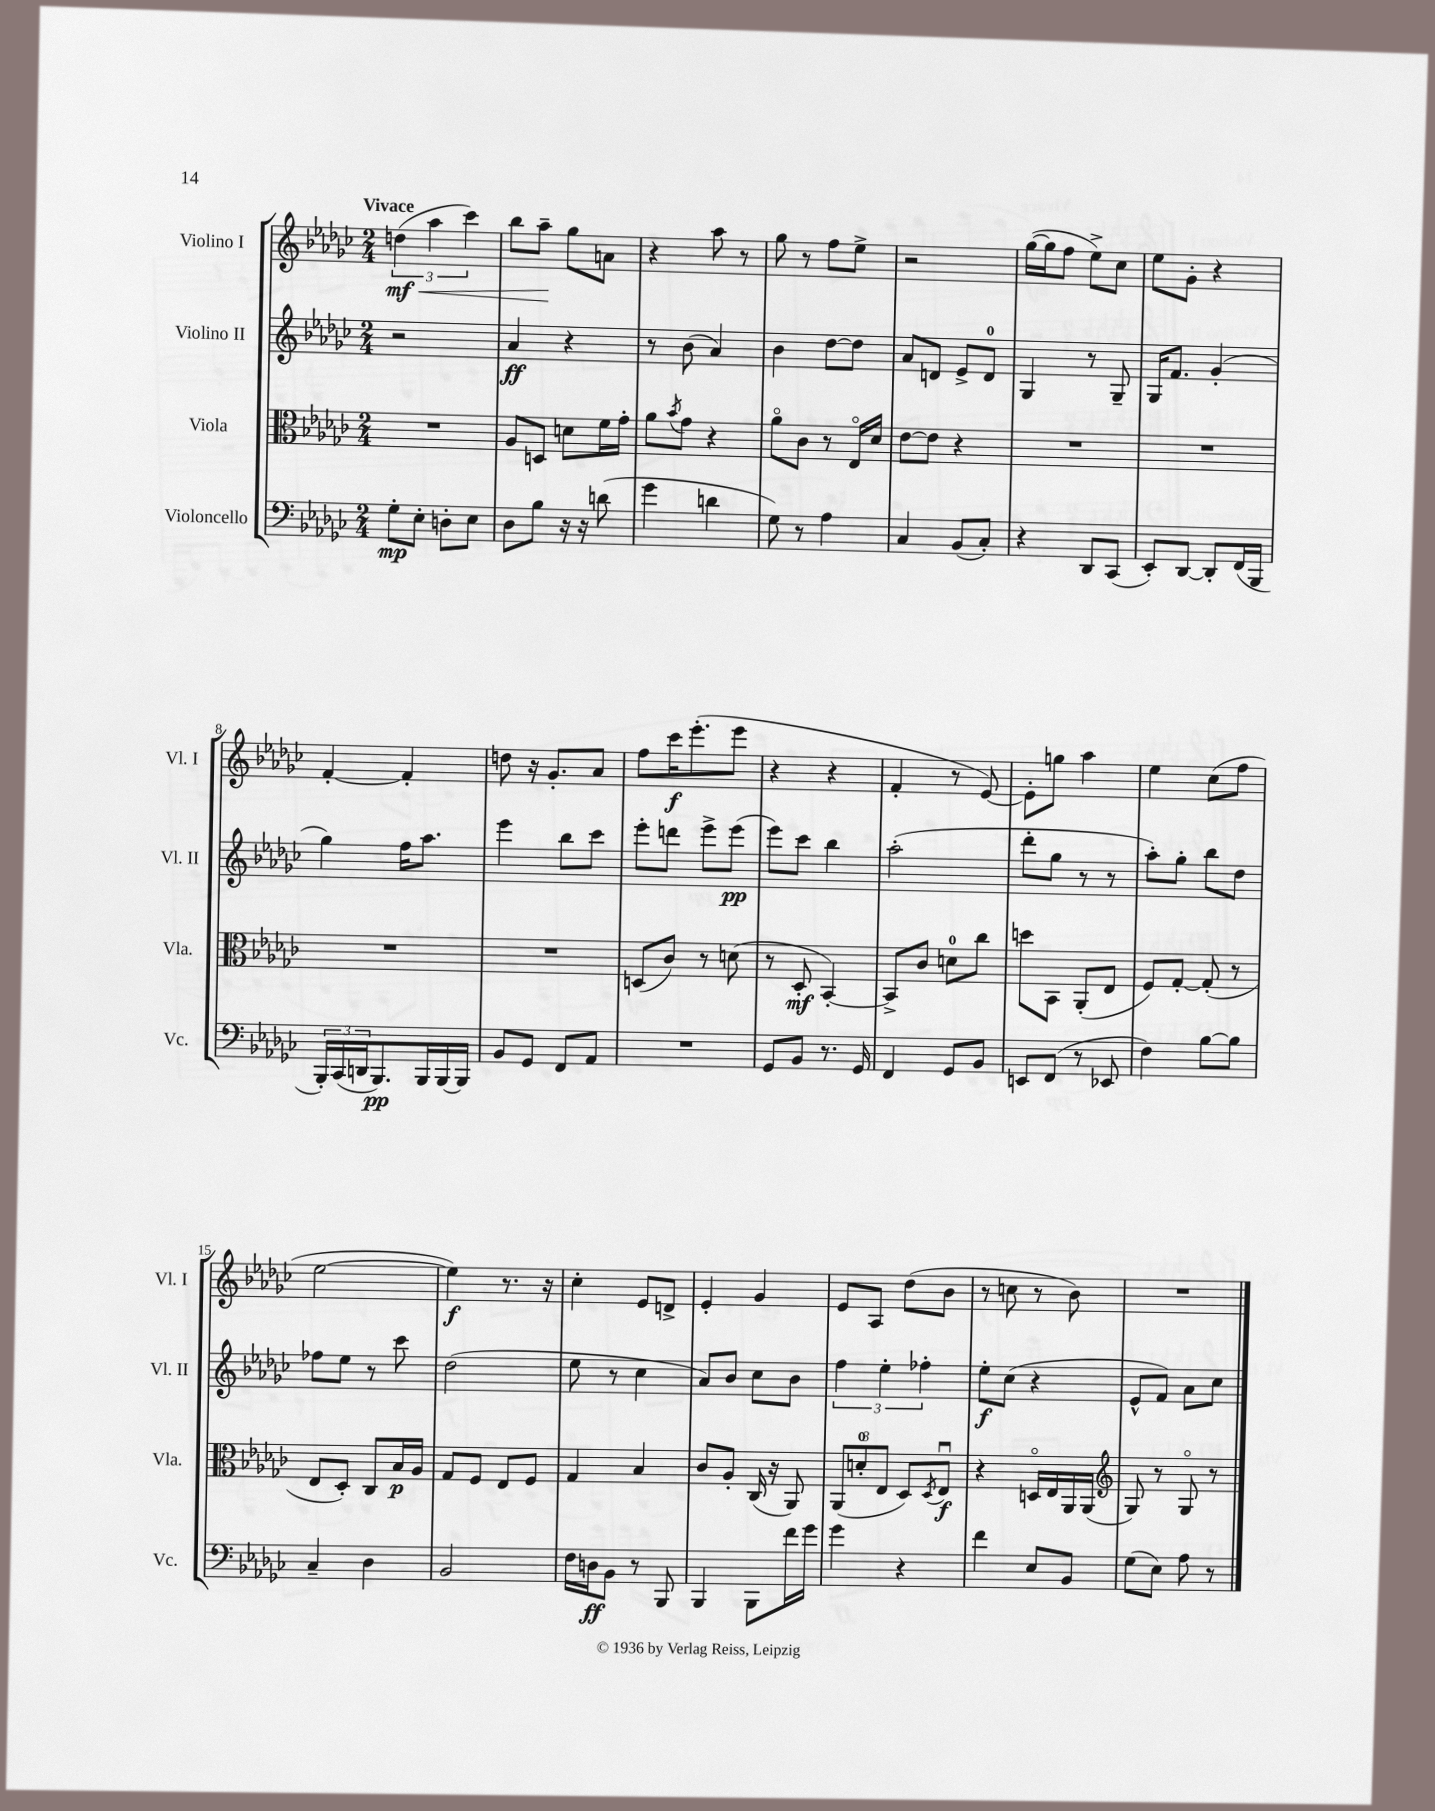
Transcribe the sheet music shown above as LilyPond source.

<<
\new StaffGroup <<
\new Staff = "s0" \with { instrumentName = "Violino I" shortInstrumentName = "Vl. I" } {
    \clef treble \key ges \major \numericTimeSignature \time 2/4 \tempo "Vivace"
    \tuplet 3/2 { d''4\mf\<( aes''4 ces'''4) } |
    bes''8 aes''8--\! ges''8 a'8 |
    r4 aes''8 r8 |
    ges''8 r8 f''8 ees''8-> |
    r2 |
    ges''16~( ges''16 f''8 ees''8->) ces''8 |
    ees''8 ges'8-. r4 |
    f'4~-. f'4-. |
    d''8 r16 ges'8.-. aes'8 |
    f''8 ces'''16\f ees'''8.-.( ees'''8 |
    r4 r4 |
    f'4-. r8 ees'8~) |
    ees'8-. g''8 aes''4 |
    ees''4 ces''8( f''8 |
    ees''2~ |
    ees''4\f) r8. r16 |
    ces''4-. ees'8 d'8-> |
    ees'4-. ges'4 |
    ees'8 aes8 des''8( bes'8 |
    r8 c''8 r8 bes'8) |
    R2 \bar "|." |
}
\new Staff = "s1" \with { instrumentName = "Violino II" shortInstrumentName = "Vl. II" } {
    \clef treble \key ges \major \numericTimeSignature \time 2/4
    r2 |
    aes'4\ff r4 |
    r8 bes'8( aes'4) |
    bes'4 des''8~ des''8 |
    aes'8 d'8 ees'8-> d'8-0 |
    ges4 r8 ges8-- |
    ges16 f'8. ges'4-.( |
    ges''4) f''16 aes''8. |
    ees'''4 bes''8 ces'''8 |
    ees'''8-. d'''8 ees'''8-> ees'''8\pp( |
    ees'''8) ces'''8 bes''4 |
    aes''2-.( |
    des'''8-. ges''8 r8 r8 |
    aes''8-.) ges''8-. bes''8 des''8 |
    fes''8 ees''8 r8 ces'''8 |
    des''2( |
    ees''8 r8 ces''4 |
    aes'8) bes'8 ces''8 bes'8 |
    \tuplet 3/2 { f''4 ees''4-. fes''4-. } |
    ees''8-.\f ces''8( r4 |
    ees'8-^ f'8) aes'8 ces''8 \bar "|." |
}
\new Staff = "s2" \with { instrumentName = "Viola" shortInstrumentName = "Vla." } {
    \clef alto \key ges \major \numericTimeSignature \time 2/4
    R2 |
    aes8 d8 d'8 f'16 ges'16-. |
    aes'8 \acciaccatura { bes'8 } ges'8 r4 |
    aes'8\flageolet ces'8 r8 ees16\flageolet des'16 |
    ees'8~ ees'8 r4 |
    R2 |
    R2 |
    R2 |
    R2 |
    d8( ces'8) r8 d'8( |
    r8 des8-.\mf bes,4~-.) |
    bes,8-> ces'8 d'8-0 ces''8 |
    d''8 bes,8 aes,8-.( ees8 |
    f8) ges8~-. ges8-.( r8 |
    ees8 des8-.) ces8 bes16\p aes16 |
    ges8 f8 ees8 f8 |
    ges4 bes4 |
    ces'8 aes8-. ces16( r16 aes,8) |
    \tuplet 3/2 { aes,8( d'8-0-. ees8 } des8) \acciaccatura { des8 } ees8\downbow\f |
    r4 d16\flageolet ees16 aes,16 aes,16( |
    \clef treble ges8) r8 ges8\flageolet r8 \bar "|." |
}
\new Staff = "s3" \with { instrumentName = "Violoncello" shortInstrumentName = "Vc." } {
    \clef bass \key ges \major \numericTimeSignature \time 2/4
    ges8-.\mp ees8-. d8-. ees8 |
    des8 bes8 r16 r16 d'8( |
    ges'4 d'4 |
    ges8) r8 aes4 |
    ces4 bes,8( ces8-.) |
    r4 des,8 ces,8( |
    ees,8-.) des,8~ des,8-. f,16( bes,,16 |
    \tuplet 3/2 { bes,,16-.) ces,16( d,16 } bes,,8.\pp) bes,,16 bes,,16~ bes,,16 |
    bes,8 ges,8 f,8 aes,8 |
    R2 |
    ges,8 bes,8 r8. ges,16 |
    f,4 ges,8 bes,8 |
    e,8 f,8( r8 ees,8 |
    f4) bes8~ bes8 |
    ces4-- des4 |
    bes,2 |
    f16 d16\ff bes,8 r8 bes,,8 |
    bes,,4 bes,,8 f'16 ges'16 |
    ges'4 r4 |
    f'4 ees8 bes,8 |
    ges8( ees8) aes8 r8 \bar "|." |
}
>>
>>
